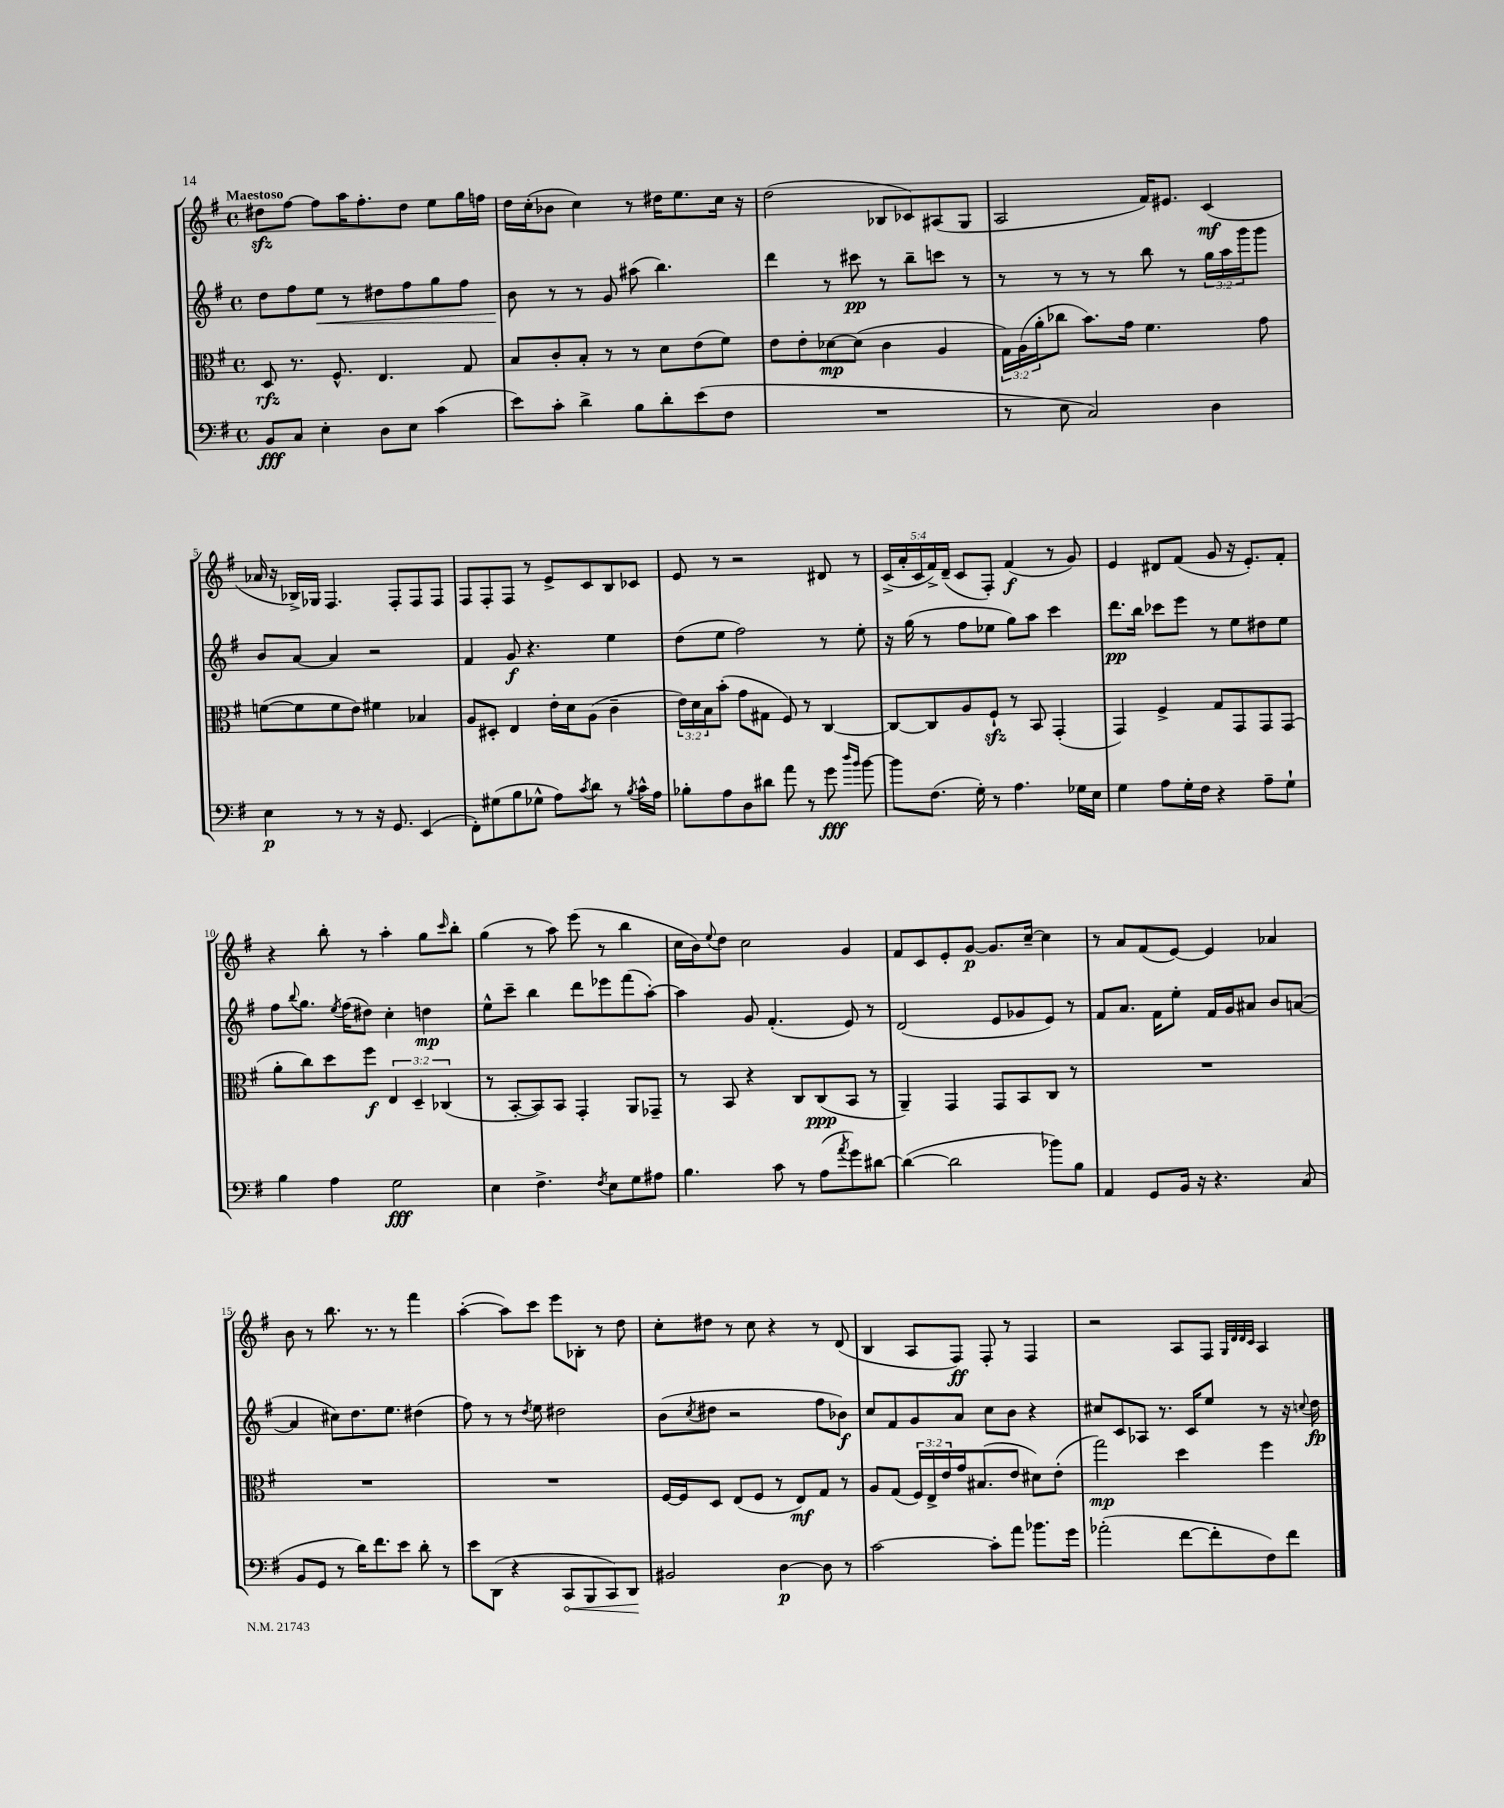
<<
\new StaffGroup <<
\new Staff = "s0" {
    \clef treble \key g \major \defaultTimeSignature \time 4/4 \override Staff.TupletNumber.text = #tuplet-number::calc-fraction-text \tempo "Maestoso"
    dis''8\sfz fis''8~ fis''8 a''16 fis''8.-. dis''8 e''8 g''16 f''16 |
    d''16 c''16-.( bes'8 c''4) r8 dis''16 e''8. c''16 r16 |
    d''2( bes8 ces'8) ais8( g8 |
    a2 fis'16) eis'8. c'4\mf( |
    aes'16 r16 bes16->) ges16 fis4. fis8-. fis8 fis8 |
    fis8 fis8-. fis8 r8 e'8-> c'8 b8 ces'8 |
    e'8 r8 r2 dis'8 r8 |
    \tuplet 5/4 { c'16->( a'16-. c'16 fis'16->) d'16--( } c'8 fis8-.) fis'4\f( r8 g'8) |
    e'4 dis'8 fis'8( g'8 r16 e'8.-.) fis'8-. |
    r4 b''8-. r8 a''4-. g''8 \grace { c'''16 } b''8-. |
    g''4( r8 a''8) e'''8( r8 b''4 |
    c''16 b'16) \appoggiatura { e''8 } d''8 c''2 g'4 |
    fis'8 c'8 e'8-. g'8~\p g'8. c''16~-- c''4 |
    r8 a'8 fis'8( e'8~) e'4 aes'4 |
    b'8 r8 b''8. r8. r8 fis'''4 |
    a''4~-.( a''8) c'''8 e'''8 bes8-. r8 d''8 |
    c''8-. dis''8 r8 c''8 r4 r8 d'8( |
    b4 a8 fis8\ff) fis8-. r8 fis4 |
    r2 a8 fis8 \grace { g32 d'32 d'32 c'32 } a4 \bar "|." |
}
\new Staff = "s1" {
    \clef treble \key g \major \defaultTimeSignature \time 4/4 \override Staff.TupletNumber.text = #tuplet-number::calc-fraction-text
    d''8 fis''8 e''8\< r8 dis''8 fis''8 g''8 fis''8 |
    b'8\! r8 r8 g'8 ais''8( b''4.) |
    d'''4 r8 cis'''8\pp r8 b''8-- c'''8 r8 |
    r8 r8 r8 r8 b''8 r8 \tuplet 3/2 { g''16 a''16 g'''16 } g'''8 |
    b'8 a'8~ a'4 r2 |
    fis'4 g'8\f r4. e''4 |
    d''8( e''8 fis''2) r8 e''8-. |
    r16 g''16( r8 fis''8 ees''8 g''8) a''8 c'''4 |
    d'''8.\pp b''16 ces'''8 e'''8 r8 e''8 dis''8 e''8 |
    fis''8 \appoggiatura { b''8 } g''8. \acciaccatura { e''8 } fis''16( dis''8) c''4-. d''4\mp |
    e''8-^ c'''8-- b''4 d'''8 ees'''8 fis'''8( a''8~-.) |
    a''4 g'8 fis'4.-.( e'8) r8 |
    d'2( e'8 ges'8 e'8) r8 |
    fis'8 a'8. fis'16 e''8-. fis'16 g'16 ais'8 b'8 a'8~( |
    a'4 cis''8) d''8. e''8. dis''4( |
    fis''8) r8 r8 \acciaccatura { d''8 } e''8 dis''2 |
    b'8( \acciaccatura { c''8 } dis''8 r2 fis''8 bes'8\f) |
    c''8 fis'8 g'8 a'8 c''8 b'8 r4 |
    cis''8 c'8 aes8 r8. c'16 e''8 r8 r16 \appoggiatura { c''8 } d''16\fp \bar "|." |
}
\new Staff = "s2" {
    \clef alto \key g \major \defaultTimeSignature \time 4/4 \override Staff.TupletNumber.text = #tuplet-number::calc-fraction-text
    d8\rfz r8. fis8.-^ e4. g8 |
    b8 c'8-. b8-. r8 r8 d'8 e'8( fis'8) |
    e'8 e'8-. des'8~\mp des'8( c'4 a4 |
    \tuplet 3/2 { g16) a16( a'16-. } ces''8 b'8.) g'16 fis'4. g'8 |
    f'8~( f'8 f'8 e'8) fis'4 bes4 |
    a8 dis8-. e4 e'16-. d'16 a8( c'4-- |
    \tuplet 3/2 { e'16) d'16 b16 } b'8-.( g'8 gis8 fis8) r8 c4~ |
    c8~ c8 a8 fis8-!\sfz r8 b,8 g,4-.( |
    g,4) fis4-> g8 g,8 g,8 g,8( |
    a'8-. c''8) d''8 fis''8\f \tuplet 3/2 { e4 d4-- ces4( } |
    r8 b,8~-. b,8) b,8 g,4-. a,8 ges,8-- |
    r8 b,8 r4 c8 c8\ppp( b,8 r8 |
    a,4--) g,4 g,8 b,8 c8 r8 |
    R1 |
    R1 |
    R1 |
    fis16~ fis16 d8 e8( fis8 r8 e8\mf) g8 r8 |
    a8 g8( \tuplet 3/2 { fis16) e16-> e'16 } g'16 bis8.( e'8 dis'8) e'8-.( |
    g''2\mp) d''4 fis''4 \bar "|." |
}
\new Staff = "s3" {
    \clef bass \key g \major \defaultTimeSignature \time 4/4
    b,8\fff c8 e4-. d8 e8 c'4( |
    e'8) c'8-. d'4-> b8 d'8-. e'8( fis8 |
    R1 |
    r8 e8 c2) d4 |
    e4\p r8 r8 r16 g,8. e,4( |
    fis,8-.) gis8( b8 ges8-^ a8) \acciaccatura { c'8 } d'8 r8 \acciaccatura { b8 } c'16-^ a16 |
    bes8-. a8 d8 dis'8 a'8 r8 g'8\fff \grace { d''16 b'16 } b'8~ |
    b'8 fis8.( g16-.) r8 a4. ges16 e16 |
    g4 a8 g16-. fis16 r4 a8-- g8-! |
    b4 a4 g2\fff |
    e4 fis4.-> \acciaccatura { fis8 } e8 g8 ais8 |
    b4. c'8 r8 a8( \acciaccatura { a'8 } g'8) dis'8~ |
    dis'4~( dis'2 bes'8) b8 |
    a,4 g,8 b,16 r16 r4. c8( |
    b,8 g,8 r8 d'16) fis'8. e'8 d'8-. r8 |
    e'8 d,8( r4 \once \override Hairpin.circled-tip = ##t c,8\< b,,8 c,8) d,8\! |
    bis,2 d4~\p d8 r8 |
    c'2~ c'8-. a'8 bes'8. g'16 |
    aes'2-.( fis'8~ fis'8-. fis8) fis'8 \bar "|." |
}
>>
>>
